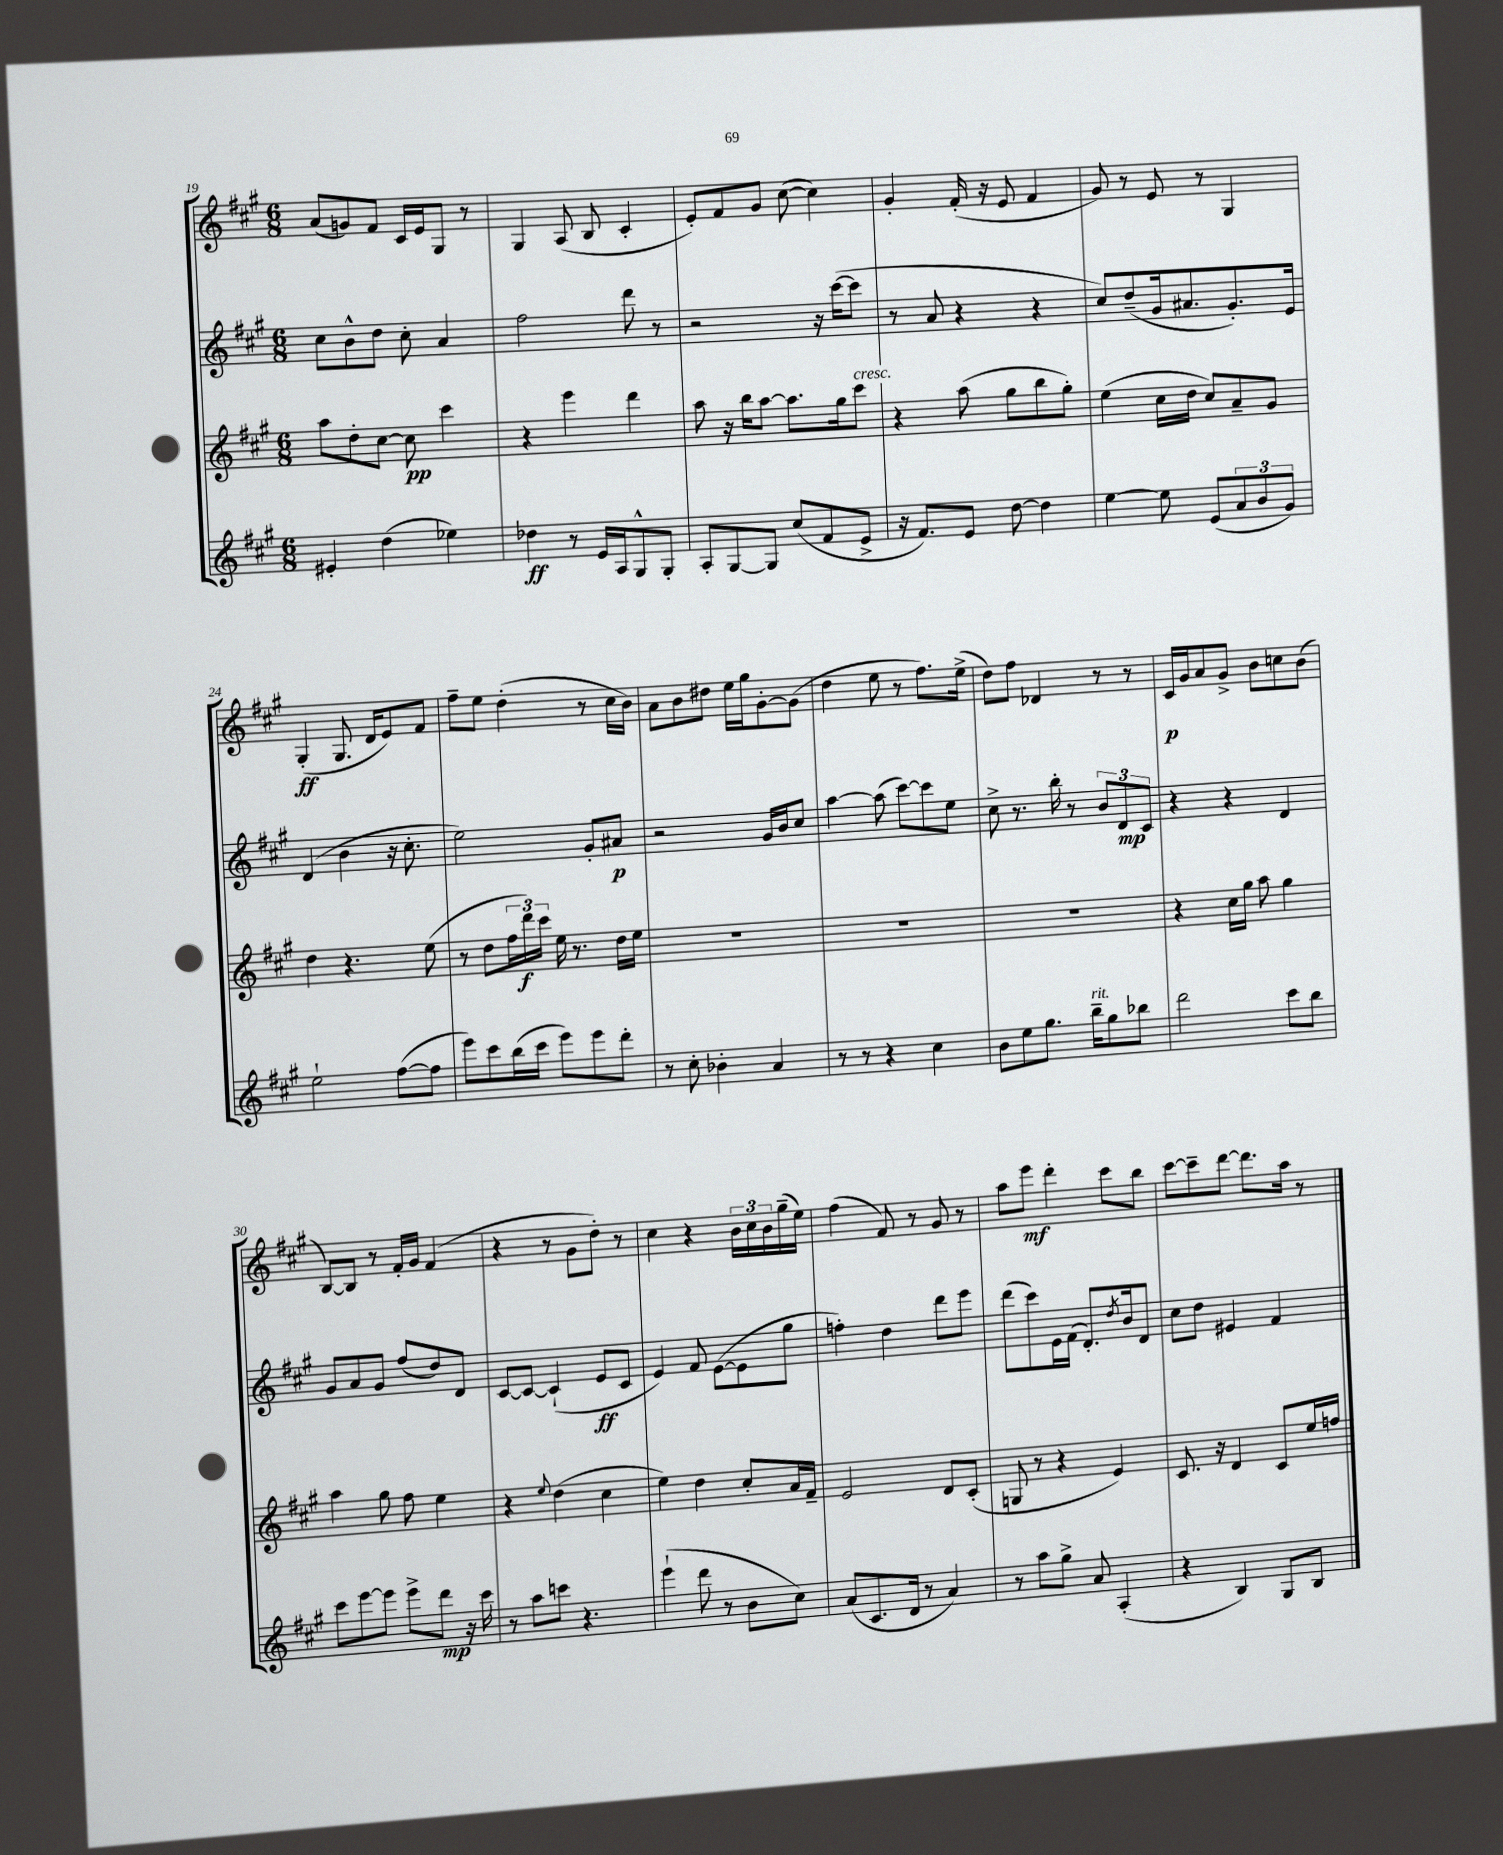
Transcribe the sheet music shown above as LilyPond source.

<<
\new StaffGroup <<
\new Staff = "s0" {
    \clef treble \key a \major \numericTimeSignature \time 6/8
    a'8( g'8) fis'8 cis'16 e'16 gis8 r8 |
    gis4 a8( b8 cis'4-. |
    e'8-.) fis'8 gis'8 cis''8~( cis''4) |
    gis'4-. fis'16-.( r16 e'8 fis'4 |
    gis'8) r8 e'8 r8 gis4 |
    gis4-.\ff( gis8. d'16 e'8) fis'8 |
    fis''8-- e''8 d''4-.( r8 cis''16 b'16) |
    a'8 b'8 dis''8 e''16 gis''16 gis'8~-. gis'8( |
    d''4 e''8 r8 fis''8.) e''16->( |
    d''8) fis''8 des'4 r8 r8 |
    cis'16\p gis'16 a'8 gis'8-> b'8 c''8 b'8( |
    b8~) b8 r8 fis'16-. gis'16 fis'4( |
    r4 r8 gis'8 d''8-.) r8 |
    cis''4 r4 \tuplet 3/2 { b'16 cis''16 b'16 } gis''16--( e''16) |
    fis''4( fis'8) r8 gis'8 r8 |
    a''8 e'''8\mf d'''4-. cis'''8 b''8 |
    cis'''8~ cis'''8-- d'''8~ d'''8. a''16 r8 \bar "|." |
}
\new Staff = "s1" {
    \clef treble \key a \major \numericTimeSignature \time 6/8
    cis''8 b'8-^ d''8 cis''8-. a'4 |
    fis''2 d'''8 r8 |
    r2 r16 cis'''16~( cis'''8 |
    r8 a'8 r4 r4 |
    cis''8) d''8--( gis'16 ais'8. gis'8.-.) e'16 |
    d'4( b'4 r16 cis''8.-. |
    e''2) gis'8-. ais'8\p |
    r2 gis'16 b'16 cis''8 |
    a''4~ a''8( cis'''8~) cis'''8 e''8 |
    cis''8-> r8. b''16-. r8 \tuplet 3/2 { b'8 d'8\mp cis'8 } |
    r4 r4 d'4 |
    gis'8 a'8 gis'8 fis''8( d''8) d'8 |
    cis'8~ cis'8~ cis'4-!( e'8\ff cis'8 |
    e'4) fis'8 e'8~( e'8 gis''8 |
    f''4-.) d''4 d'''8 e'''8 |
    d'''8( cis'''8) e'16 fis'16( d'8.-.) \acciaccatura { d''8 } b'16 d'8 |
    cis''8 d''8 eis'4 fis'4 \bar "|." |
}
\new Staff = "s2" {
    \clef treble \key a \major \numericTimeSignature \time 6/8
    a''8 d''8-. cis''8~ cis''8\pp cis'''4 |
    r4 e'''4 d'''4 |
    a''8 r16 b''16 a''8~ a''8. gis''16 cis'''8^\markup { \italic "cresc." } |
    r4 a''8( gis''8 b''8 gis''8-.) |
    e''4( cis''16 d''16 cis''8) a'8-- gis'8 |
    d''4 r4. e''8( |
    r8 d''8 \tuplet 3/2 { fis''16 d'''16\f) cis'''16 } e''16 r8. d''16 e''16 |
    R2. |
    R2. |
    R2. |
    r4 cis''16 gis''16 a''8 gis''4 |
    a''4 gis''8 fis''8 e''4 |
    r4 \appoggiatura { e''8 } d''4( cis''4 |
    e''4) d''4 cis''8-. a'16 fis'16-- |
    e'2 d'8 cis'8-.( |
    g8 r8 r4 e'4) |
    cis'8. r16 d'4 cis'8 e''16 f''16 \bar "|." |
}
\new Staff = "s3" {
    \clef treble \key a \major \numericTimeSignature \time 6/8
    eis'4-. d''4( ees''4) |
    des''4\ff r8 e'16 a16 gis8-^ gis8-. |
    a8-. gis8~ gis8 cis''8( fis'8 e'8-> |
    r16 fis'8.) e'8 d''8~ d''4 |
    e''4~ e''8 e'8( \tuplet 3/2 { a'8 b'8 gis'8) } |
    e''2-! fis''8~( fis''8 |
    e'''8) cis'''8 b''16( cis'''16 e'''8) e'''8 d'''8-. |
    r8 cis''8-. bes'4-. a'4 |
    r8 r8 r4 cis''4 |
    b'8 e''8 gis''8. b''16--^\markup { \italic "rit." } gis''8 bes''8 |
    d'''2 cis'''8 b''8 |
    cis'''8 e'''8~ e'''8 e'''8-> d'''8\mp r16 cis'''16 |
    r8 a''8 c'''8 r4. |
    e'''4-!( d'''8 r8 b'8 cis''8) |
    a'8( cis'8. d'16 r8 a'4) |
    r8 a''8 gis''8-> a'8 a4-.( |
    r4 b4) gis8 b8 \bar "|." |
}
>>
>>
\layout { \context { \Score currentBarNumber = #19 } }
